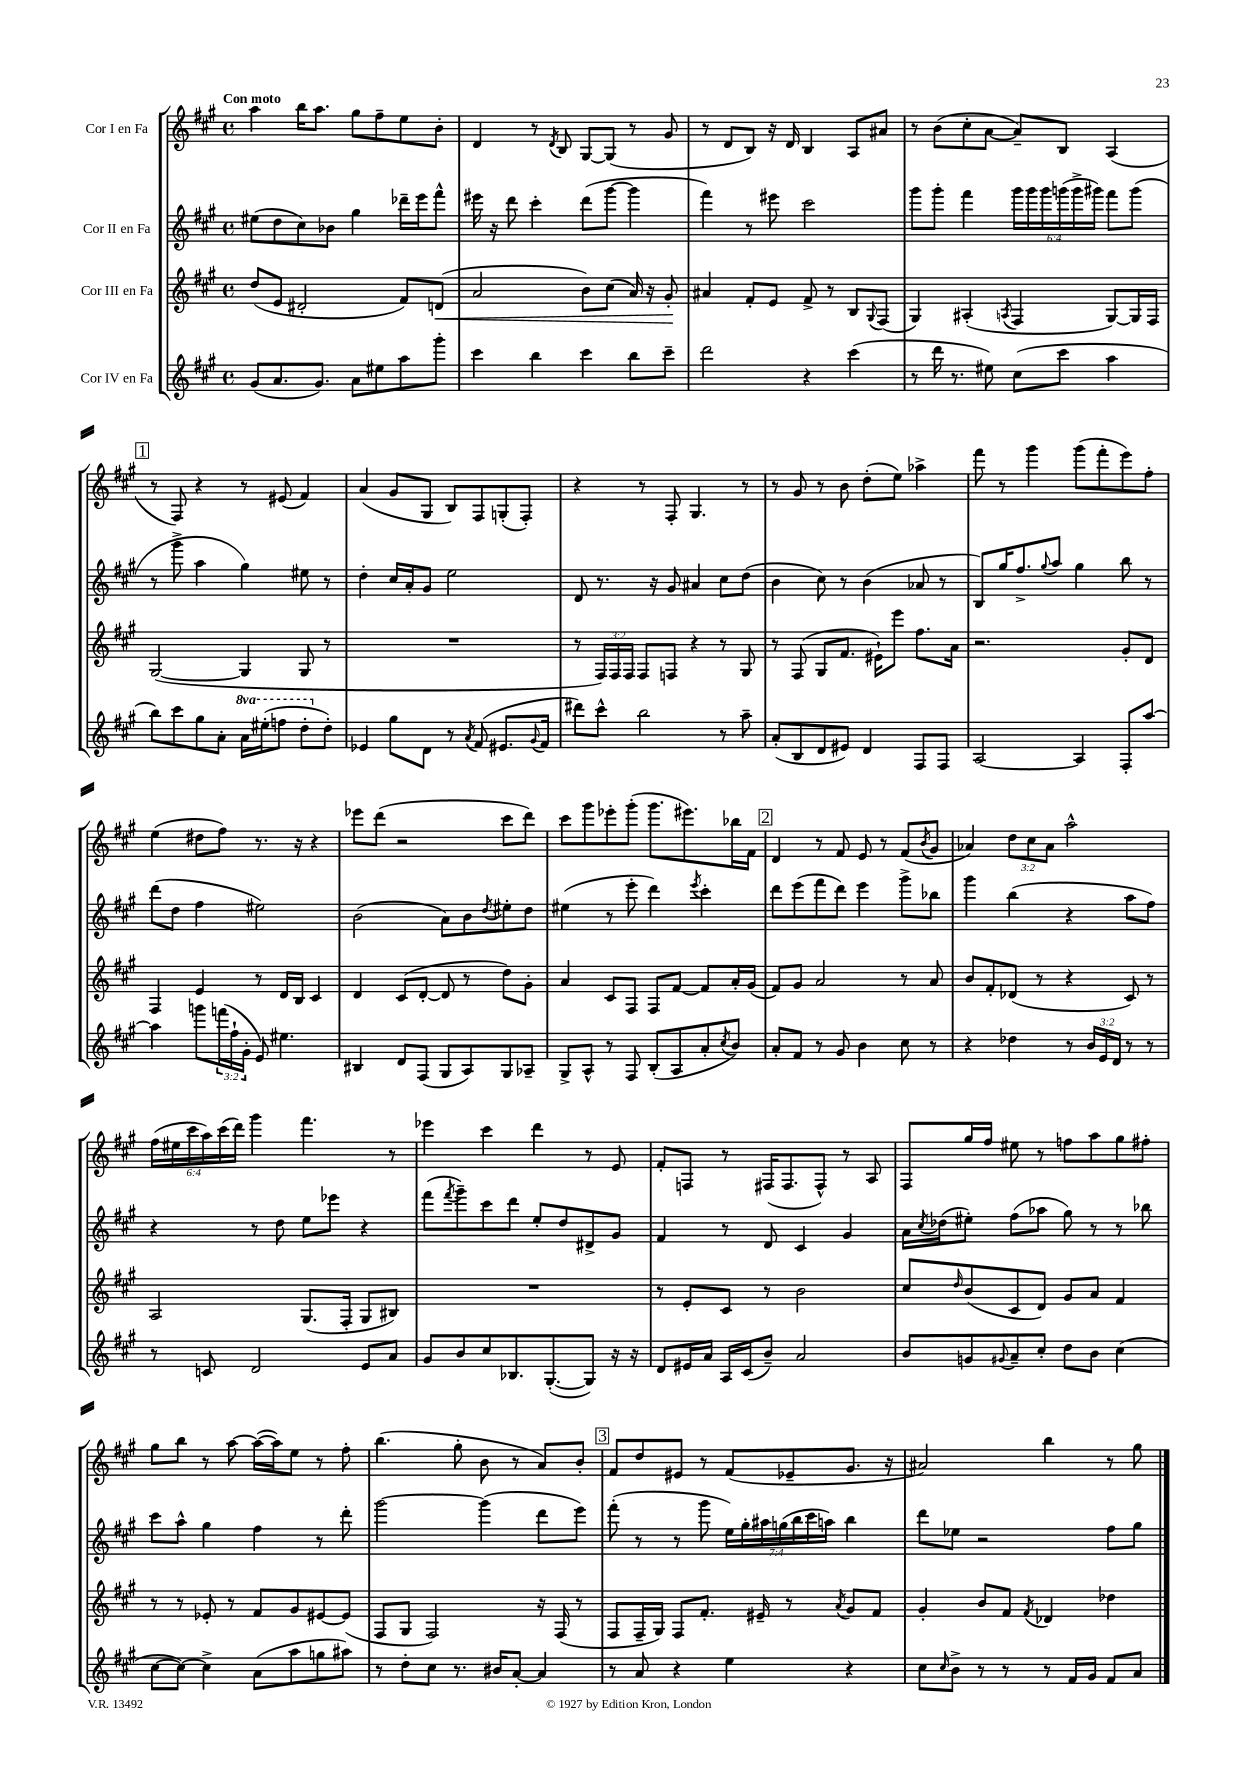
<<
\new StaffGroup <<
\new Staff = "s0" \with { instrumentName = "Cor I en Fa" } {
    \clef treble \key a \major \defaultTimeSignature \time 4/4 \override Staff.TupletNumber.text = #tuplet-number::calc-fraction-text \tempo "Con moto"
    a''4 b''16 a''8. gis''8 fis''8-- e''8 b'8-. |
    d'4 r8 \acciaccatura { d'8 } b8 gis8~ gis8( r8 gis'8 |
    r8 d'8 b8) r16 d'16 b4 a8 ais'8 |
    r8 b'8( cis''8-. a'8~ a'8--) b8 a4( |
    \mark \markup { \box "1" } r8 fis8) r4 r8 eis'8( fis'4) |
    a'4( gis'8 gis8 b8) fis8 g8-.( fis8-.) |
    r4 r8 fis8-. gis4. r8 |
    r8 gis'8 r8 b'8 d''8-.( e''8) aes''4-> |
    fis'''8 r8 gis'''4 gis'''8( fis'''8-. e'''8) fis''8-. |
    e''4( dis''8 fis''8) r8. r16 r4 |
    ees'''8 d'''8( r2 cis'''8 d'''8) |
    cis'''8 gis'''8 ees'''8-. gis'''8-.( gis'''8. eis'''8.) bes''16 fis'16 |
    \mark \markup { \box "2" } d'4 r8 fis'8 e'8 r8 fis'8( \acciaccatura { b'8 } gis'8 |
    aes'4) \tuplet 3/2 { d''8 cis''8 aes'8 } a''2-^ |
    \tuplet 6/4 { fis''16( eis''16 cis'''16 a''16) cis'''16( d'''16) } gis'''4 fis'''4. r8 |
    ees'''4 cis'''4 d'''4 r8 e'8 |
    fis'8-. f8 r8 fis16( fis8. fis8-^) r8 a8 |
    fis8 gis''16 fis''16 eis''8 r8 f''8 a''8 gis''8 fis''8-. |
    gis''8 b''8 r8 a''8~ a''16~( a''16) e''8 r8 fis''8-. |
    b''4.( gis''8-. b'8 r8 a'8) b'8-. |
    \mark \markup { \box "3" } fis'8 d''8 eis'8 r8 fis'8( ees'8-- gis'8. r16 |
    ais'2) b''4 r8 gis''8 \bar "|." |
}
\new Staff = "s1" \with { instrumentName = "Cor II en Fa" } {
    \clef treble \key a \major \defaultTimeSignature \time 4/4 \override Staff.TupletNumber.text = #tuplet-number::calc-fraction-text
    eis''8( d''8 cis''8) bes'8 gis''4 des'''16-- e'''16 fis'''8-^ |
    eis'''16 r16 d'''8 cis'''4-. d'''8( gis'''8~ gis'''4 |
    fis'''4) r8 eis'''8 cis'''2 |
    gis'''8 gis'''8-. fis'''4 \tuplet 6/4 { gis'''16 gis'''16 gis'''16 g'''16( g'''16-> gis'''16) } fis'''8 gis'''8( |
    \mark \markup { \box "1" } r8 gis'''8-> a''4 gis''4) eis''8 r8 |
    d''4-. cis''16 a'16-. gis'8 e''2 |
    d'8 r8. r16 gis'8 ais'4 cis''8 d''8( |
    b'4 cis''8) r8 b'4( aes'8 r8 |
    b8) gis''16 fis''8.-> \appoggiatura { gis''8 } a''8 gis''4 b''8 r8 |
    d'''8( d''8 fis''4 eis''2) |
    b'2( a'8) b'8 \acciaccatura { d''8 } eis''8-. d''8 |
    eis''4( r8 e'''8-. d'''4) \acciaccatura { e'''8 } cis'''4-. |
    \mark \markup { \box "2" } d'''8 e'''8( fis'''8 d'''8) e'''4 gis'''8-> bes''8 |
    gis'''4 b''4( r4 a''8 fis''8) |
    r4 r8 d''8 e''8 ees'''8 r4 |
    fis'''8( \acciaccatura { fis'''8 } gis'''8--) cis'''8 d'''8 e''8-. d''8 dis'8-> gis'8 |
    fis'4 r8 d'8 cis'4 gis'4 |
    a'16 \acciaccatura { cis''8 } des''16( eis''8-.) fis''8( aes''8 gis''8) r8 r8 bes''8 |
    cis'''8 a''8-^ gis''4 fis''4 r8 d'''8-. |
    gis'''2~ gis'''4( d'''8 e'''8) |
    \mark \markup { \box "3" } fis'''8-.( r8 r8 gis'''8 \tuplet 7/4 { e''16) gis''16-. ais''16 g''16( b''16 cis'''16 a''16) } b''4 |
    d'''8 ees''8 r2 fis''8 gis''8 \bar "|." |
}
\new Staff = "s2" \with { instrumentName = "Cor III en Fa" } {
    \clef treble \key a \major \defaultTimeSignature \time 4/4 \override Staff.TupletNumber.text = #tuplet-number::calc-fraction-text
    d''8( e'8 dis'2-. fis'8) d'8\<( |
    a'2 b'8) cis''8( a'16) r16 gis'8-.\! |
    ais'4 fis'8-. e'8 fis'8-> r8 b8 \appoggiatura { gis8 } fis8( |
    gis4) ais4-.( \acciaccatura { a8 } fis4 gis8~) gis16 fis16 |
    \mark \markup { \box "1" } gis2~( gis4 gis8 r8 |
    R1 |
    r8 \tuplet 3/2 { fis16) fis16 fis16 } fis8 f8 r4 r8 gis8 |
    r8 fis8( gis8 fis'8. eis'16-!) e'''8 fis''8. a'16 |
    r2. gis'8-. d'8 |
    fis4 e'4 r8 d'16 b16 cis'4 |
    d'4 cis'8( d'8~-. d'8 r8 d''8) gis'8-. |
    a'4 cis'8 fis8 fis8 fis'8~ fis'8 a'16-. gis'16( |
    \mark \markup { \box "2" } fis'8) gis'8 a'2 r8 a'8 |
    b'8 fis'8-. des'8( r8 r4 cis'8) r8 |
    a2 gis8.( fis16-. gis8 bis8) |
    R1 |
    r8 e'8-. cis'8 r8 b'2 |
    cis''8 \grace { d''16 } b'8( cis'8 d'8) gis'8 a'8 fis'4 |
    r8 r8 ees'8-. r8 fis'8 gis'8 eis'8~ eis'8( |
    fis8 gis8 fis2) r16 fis16( r8 |
    \mark \markup { \box "3" } fis8 fis16-- gis16) fis8 fis'8.-. eis'16-- r8 \acciaccatura { a'8 } gis'8 fis'8 |
    gis'4-. b'8 fis'8 \acciaccatura { fis'8 } des'4 des''4 \bar "|." |
}
\new Staff = "s3" \with { instrumentName = "Cor IV en Fa" } {
    \clef treble \key a \major \defaultTimeSignature \time 4/4 \override Staff.TupletNumber.text = #tuplet-number::calc-fraction-text \set Staff.ottavationMarkups = #ottavation-simple-ordinals
    gis'8( a'8. gis'8.) a'8 eis''8 a''8 gis'''8-. |
    cis'''4 b''4 cis'''4 b''8 cis'''8-- |
    d'''2 r4 cis'''4( |
    r8 d'''16 r8. eis''8) cis''8( cis'''8 a''4 |
    \mark \markup { \box "1" } b''8) cis'''8 gis''8 a'8-. \ottava #1 a''16 eis'''16-.( f'''8 d'''8-. \ottava #0 d''8-.) |
    ees'4 gis''8 d'8 r8 \acciaccatura { a'8 } fis'8( eis'8. \appoggiatura { gis'8 } fis'16 |
    dis'''8) cis'''8-^ b''2 r8 a''8-- |
    a'8-.( b8 d'8 eis'8) d'4 fis8 fis8 |
    a2~ a4 fis8-. a''8~ |
    a''4 g'''8 \tuplet 3/2 { f'''16( fis''16-! gis'16-. } e'8) eis''4. |
    bis4 d'8 fis8( gis8 a8) gis8 aes8-- |
    gis8-> a8-^ r8 fis8 b8-.( a8 a'8-. \acciaccatura { cis''8 } b'8) |
    \mark \markup { \box "2" } a'8-. fis'8 r8 gis'8 b'4 cis''8 r8 |
    r4 des''4 r8 \tuplet 3/2 { b'16 e'16 d'16 } r8 r8 |
    r8 c'8 d'2 e'8 a'8 |
    gis'8 b'8 cis''8 bes8. gis8.~-.( gis8) r16 r16 |
    d'8 eis'16 a'16 a16 cis'16( b'8--) a'2 |
    b'8 g'8 \appoggiatura { gis'8 } a'8-- cis''8-. d''8 b'8 cis''4( |
    cis''8~ cis''8~) cis''4-> a'8( a''8 g''8 ais''8) |
    r8 d''8-. cis''8 r8. bis'16 a'8~-. a'4 |
    \mark \markup { \box "3" } r8 a'8 r4 e''4 r4 |
    cis''8 \grace { cis''16 } b'8-> r8 r8 r8 fis'16 gis'16 fis'8 a'8 \bar "|." |
}
>>
>>
\layout { \context { \Score \remove "Bar_number_engraver" } }
